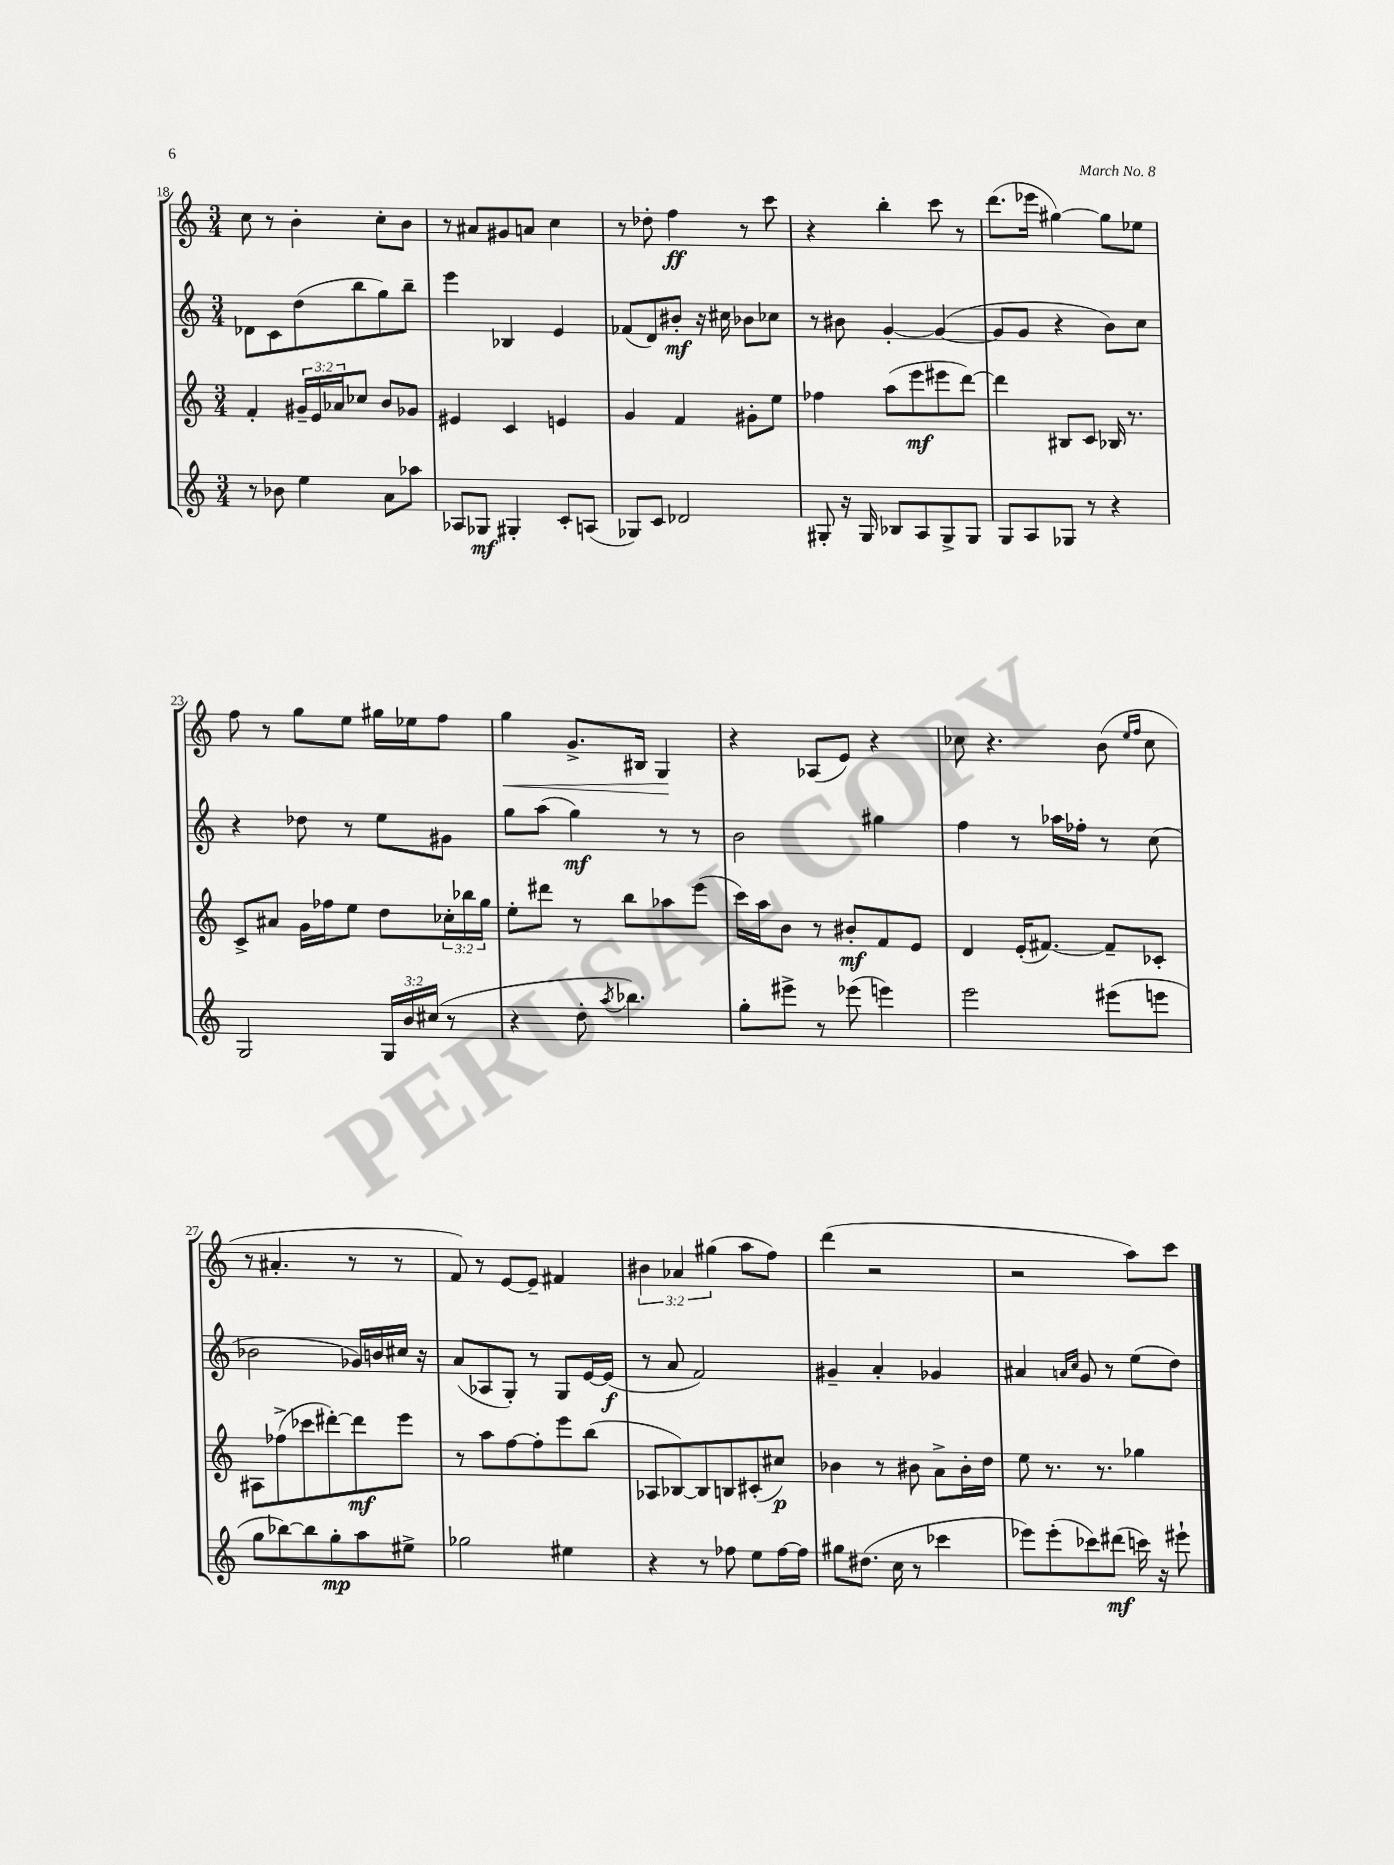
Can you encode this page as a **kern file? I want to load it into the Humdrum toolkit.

**kern	**dynam	**kern	**dynam	**kern	**dynam	**kern	**dynam
*part4	*part4	*part3	*part3	*part2	*part2	*part1	*part1
*staff4	*staff4	*staff3	*staff3	*staff2	*staff2	*staff1	*staff1
*clefG2	*	*clefG2	*	*clefG2	*	*clefG2	*
*k[]	*	*k[]	*	*k[]	*	*k[]	*
*M3/4	*	*M3/4	*	*M3/4	*	*M3/4	*
=18	=18	=18	=18	=18	=18	=18	=18
8r	.	4f'/	.	8d-X\L	.	8cc\	.
8b-X\	.	.	.	8c\	.	8r	.
4ee\	.	24g#X~/LL	.	(8dd\	.	4b'\	.
.	.	24e/	.	.	.	.	.
.	.	24a-X/J	.	.	.	.	.
.	.	8cc-X/J	.	8bb\	.	.	.
8a\L	.	8b/L	.	8gg\)	.	8cc'\L	.
8aa-X\J	.	8g-X/J	.	8bb~\J	.	8b\J	.
=19	=19	=19	=19	=19	=19	=19	=19
8A-X/L	.	4e#X/	.	4eee\	.	8r	.
8G-X/J	mf	.	.	.	.	8a#X/L	.
4G#X'/	.	4c/	.	4B-X/	.	8g#X/	.
.	.	.	.	.	.	8an/J	.
8c'/L	.	4en/	.	4e/	.	4cc\	.
(8An/J	.	.	.	.	.	.	.
=20	=20	=20	=20	=20	=20	=20	=20
8G-X/L)	.	4g/	.	(8f-X/L	.	8r	.
8c/J	.	.	.	8d/)	.	8dd-X'\	.
2d-X/	.	4f/	.	8b#X'/J	mf	4ff\	ff
.	.	.	.	16r	.	.	.
.	.	.	.	16cc#X\	.	.	.
.	.	8g#X'\L	.	8b-X\L	.	8r	.
.	.	8ee\J	.	8cc-X\J	.	8ccc\	.
=21	=21	=21	=21	=21	=21	=21	=21
8G#X'/	.	4ff-X\	.	8r	.	4r	.
16r	.	.	.	8b#X\	.	.	.
16G#/	.	.	.	.	.	.	.
8B-X/L	.	(8aa\L	.	[4g'/	.	4bb'\	.
8A/	.	8eee\	mf	.	.	.	.
8G#^/	.	8eee#X\	.	(4g/_	.	8ccc\	.
8G#/J	.	[8ddd\J)	.	.	.	8r	.
=22	=22	=22	=22	=22	=22	=22	=22
8G/L	.	4ddd\]	.	8g/L]	.	(8.ddd\L	.
8A/	.	.	.	8g/J	.	.	.
.	.	.	.	.	.	16eee-X\Jk	.
8G-X/J	.	8B#X/L	.	4r	.	[4gg#X\)	.
8r	.	8c/J	.	.	.	.	.
4r	.	16B-X/	.	8b\L)	.	8gg#\L]	.
.	.	8.r	.	.	.	.	.
.	.	.	.	8cc\J	.	8ee-X\J	.
!!LO:LB:g=z
=23	=23	=23	=23	=23	=23	=23	=23
2G/	.	8c^/L	.	4r	.	8ff\	.
.	.	8a#X/J	.	.	.	8r	.
.	.	16g\LL	.	8dd-X\	.	8gg\L	.
.	.	16ff-X\J	.	.	.	.	.
.	.	8ee\J	.	8r	.	8ee\J	.
24G/LL	.	8dd\L	.	8ee\L	.	16gg#X\LL	.
24b/	.	.	.	.	.	.	.
.	.	.	.	.	.	16ee-X\J	.
(24cc#X/JJ	.	.	.	.	.	.	.
8r	.	24cc-X'\L	.	8g#X\J	.	8ff\J	.
.	.	24bb-X\	.	.	.	.	.
.	.	24gg\JJ	.	.	.	.	.
=24	=24	=24	=24	=24	=24	=24	=24
!	!	!	!	!	!	!	!LO:HP:b
4r	.	8ee'\L	.	8gg\L	.	4gg\	<
.	.	8ddd#X\J	.	(8aa\J	.	.	.
8dd'\	.	8r	.	4gg\)	mf	8.g^/L	.
8qaa/	.	.	.	.	.	.	.
4.bb-X\)	.	8bb\L	.	.	.	.	.
.	.	.	.	.	.	16B#X/Jk	.
.	.	8aa-X\	.	8r	.	4G/	.
.	.	(8eee\J	.	8r	.	.	.
.	.	.	.	.	.	.	[
=25	=25	=25	=25	=25	=25	=25	=25
8gg'\L	.	16ccc\LL)	.	2b\	.	4r	.
.	.	16aa\J	.	.	.	.	.
8eee#X^\J	.	8b\J	.	.	.	.	.
8r	.	8r	.	.	.	(8A-X/L	.
(8eee-X\	.	8b#X'/L	mf	.	.	8e/J)	.
4eeen\)	.	8f/	.	4gg#X\	.	4r	.
.	.	8e/J	.	.	.	.	.
=26	=26	=26	=26	=26	=26	=26	=26
2eee\	.	4d/	.	4ff\	.	8cc-X\	.
.	.	.	.	.	.	4.r	.
.	.	(16e'/KL	.	8r	.	.	.
.	.	[8.f#X/J)	.	.	.	.	.
.	.	.	.	16aa-X\LL	.	.	.
.	.	.	.	16ff-X'\JJ	.	.	.
(8eee#X\L	.	8f#~/L]	.	8r	.	(8b\	.
.	.	.	.	.	.	16qqee/LL	.
.	.	.	.	.	.	16qqff/JJ	.
8eeen\J	.	8c-X'/J	.	(8cc\	.	8cc-\	.
!!LO:LB:g=z
=27	=27	=27	=27	=27	=27	=27	=27
8gg\L	.	8A#X\L	.	2b-X\	.	8r	.
[8bb-X\)	.	(8ff-X^\	.	.	.	4.a#X'/	.
8bb-\]	.	8ccc-X\	.	.	.	.	.
8gg'\	mp	[8ddd#X'\)	.	.	.	.	.
8aa\	.	8ddd#\]	mf	16g-X/LL)	.	8r	.
.	.	.	.	16bn/	.	.	.
8ee#X^\J	.	8eee\J	.	16cc#X/JJ	.	8r	.
.	.	.	.	16r	.	.	.
=28	=28	=28	=28	=28	=28	=28	=28
2gg-X\	.	8r	.	(8a/L	.	8f/)	.
.	.	8aa\L	.	8A-X/	.	8r	.
.	.	[8ff\	.	8G'/J)	.	[8e/L	.
.	.	8ff'\]	.	8r	.	8e~/J]	.
4ee#X\	.	8eee\	.	8G/L	.	4f#X/	.
.	.	(8bb\J	.	[16e/L	.	.	.
.	.	.	.	(16e/JJ]	f	.	.
=29	=29	=29	=29	=29	=29	=29	=29
4r	.	8A-X/L	.	8r	.	6b#X\	.
.	.	[8B-X/)	.	8a/	.	.	.
.	.	.	.	.	.	6a-X/	.
8r	.	8B-/]	.	2f/)	.	.	.
.	.	.	.	.	.	(6gg#X\	.
8ff-X\	.	8Bn/	.	.	.	.	.
8ee\L	.	(8c#X'/	.	.	.	8aa\L	.
[16ff-\L	.	8cc#X/J)	p	.	.	8ff\J)	.
16ff-\JJ]	.	.	.	.	.	.	.
=30	=30	=30	=30	=30	=30	=30	=30
8gg#X\L	.	4b-X\	.	4g#X~/	.	(4ddd\	.
(8.dd#X\J	.	.	.	.	.	.	.
.	.	8r	.	4a'/	.	2r	.
16cc\	.	.	.	.	.	.	.
8r	.	8b#X\	.	.	.	.	.
4ccc-X\	.	8a^\L	.	4g-X/	.	.	.
.	.	16b#'\L	.	.	.	.	.
.	.	16dd\JJ	.	.	.	.	.
=31	=31	=31	=31	=31	=31	=31	=31
8eee-X\L)	.	8ee\	.	4a#X/	.	2r	.
(8eee-'\	.	8.r	.	.	.	.	.
.	.	.	.	16qqan/LL	.	.	.
.	.	.	.	16qqcc/JJ	.	.	.
8ccc-X\)	.	.	.	8g/	.	.	.
.	.	8.r	.	.	.	.	.
(8ddd#X\J	mf	.	.	8r	.	.	.
16cccn\)	.	4gg-X\	.	(8ee\L	.	8aa\L)	.
16r	.	.	.	.	.	.	.
8eee#X`\	.	.	.	8dd\J)	.	8ccc\J	.
==	==	==	==	==	==	==	==
*-	*-	*-	*-	*-	*-	*-	*-
